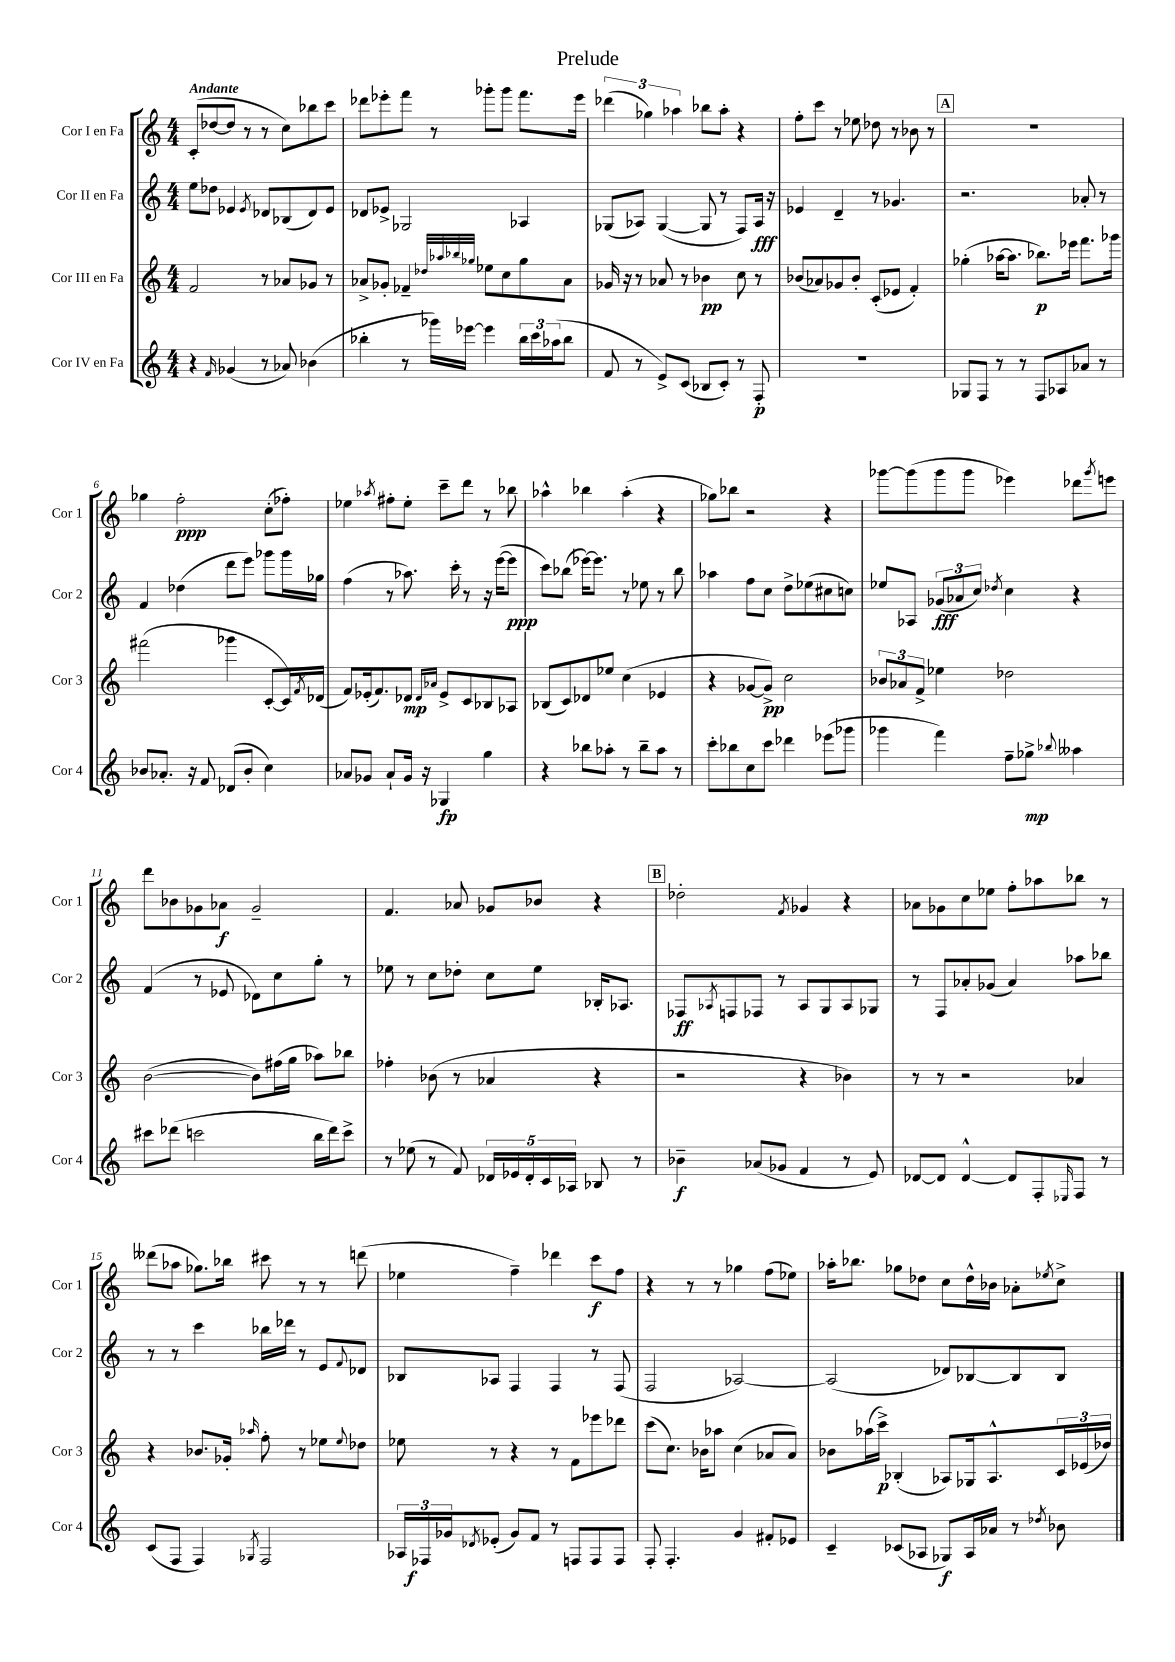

**kern	**dynam	**kern	**dynam	**kern	**dynam	**kern	**dynam
*part4	*part4	*part3	*part3	*part2	*part2	*part1	*part1
*staff4	*staff4	*staff3	*staff3	*staff2	*staff2	*staff1	*staff1
*I"Cor IV en Fa	*	*I"Cor III en Fa	*	*I"Cor II en Fa	*	*I"Cor I en Fa	*
*I'Cor 4	*	*I'Cor 3	*	*I'Cor 2	*	*I'Cor 1	*
*clefG2	*	*clefG2	*	*clefG2	*	*clefG2	*
*k[]	*	*k[]	*	*k[]	*	*k[]	*
*M4/4	*	*M4/4	*	*M4/4	*	*M4/4	*
=1	=1	=1	=1	=1	=1	=1	=1
!	!	!	!	!	!	!LO:TX:a:B:t=Andante	!
4r	.	2f/	.	8ee\L	.	(8c'/L	.
.	.	.	.	8dd-X\J	.	[8dd-X/	.
16qqf/	.	.	.	.	.	.	.
(4g-X/	.	.	.	4e-X/	.	8dd-/J]	.
.	.	.	.	.	.	8r	.
.	.	.	.	8qe-/	.	.	.
8r	.	8r	.	8d-X/L	.	8r	.
8a-X/)	.	8a-X/L	.	(8B-X/	.	8cc\L)	.
(4b-X\	.	8g-X/J	.	8d-/)	.	8bb-X\	.
.	.	8r	.	8e-/J	.	8ccc\J	.
=2	=2	=2	=2	=2	=2	=2	=2
4bb-X'\	.	8a-X^/L	.	8d-X/L	.	8ddd-X\L	.
.	.	8g-X'/J	.	8e-X^/J	.	8eee-X'\	.
8r	.	4f-X~/	.	2G-X/	.	8fff\J	.
16ggg-X\LL)	.	.	.	.	.	8r	.
[16eee-X\JJ	.	.	.	.	.	.	.
.	.	32qqdd-X/LLL	.	.	.	.	.
.	.	32qqaa-X/	.	.	.	.	.
.	.	32qqbb-X/	.	.	.	.	.
.	.	32qqgg-X/JJJ	.	.	.	.	.
4eee-\]	.	8ee-X\L	.	.	.	8ggg-X'\L	.
.	.	8cc\	.	.	.	8ggg-\J	.
24bb-\LL	.	8gg-\	.	4A-X/	.	8.fff\L	.
24ccc\	.	.	.	.	.	.	.
(24aa-X\J	.	.	.	.	.	.	.
8bb-\J	.	8a-\J	.	.	.	.	.
.	.	.	.	.	.	16eee-\Jk	.
=3	=3	=3	=3	=3	=3	=3	=3
8f/	.	16g-X/	.	(8G-X/L	.	(6ddd-X\	.
.	.	16r	.	.	.	.	.
8r	.	8r	.	8A-X/J)	.	.	.
.	.	.	.	.	.	6gg-X\)	.
8e^/L)	.	8a-X/	.	([4G-/	.	.	.
.	.	.	.	.	.	6aa-X\	.
(8c/J	.	8r	.	.	.	.	.
8B-X/L	.	4b-X\	pp	8G-/]	.	8bb-X\L	.
8c'/J)	.	.	.	8r	.	8aa-'\J	.
8r	.	8cc\	.	8F/L)	.	4r	.
8F'/	p	8r	.	16A-/Jk	fff	.	.
.	.	.	.	16r	.	.	.
=4	=4	=4	=4	=4	=4	=4	=4
1r	.	(8b-X/L	.	4e-X/	.	8ff'\L	.
.	.	8a-X/)	.	.	.	8ccc\J	.
.	.	8g-X/	.	4d~/	.	8r	.
.	.	8b-'/J	.	.	.	8ee-X\	.
.	.	(8c'/L	.	8r	.	8dd-X\	.
.	.	8e-X/J	.	4.g-X/	.	8r	.
.	.	4f'/)	.	.	.	8b-X\	.
.	.	.	.	.	.	8r	.
!!LO:REH:place=s1:t=A
=5	=5	=5	=5	=5	=5	=5	=5
8G-X/L	.	(4gg-X'\	.	2.r	.	1r	.
8F/J	.	.	.	.	.	.	.
8r	.	[16aa-X\KL	.	.	.	.	.
.	.	8.aa-\J]	.	.	.	.	.
8r	.	.	.	.	.	.	.
8F/L	.	8.bb-X\L)	p	.	.	.	.
8A-X/	.	.	.	.	.	.	.
.	.	16eee-X\Jk	.	.	.	.	.
8a-X/J	.	8.fff\L	.	8a-X'/	.	.	.
8r	.	.	.	8r	.	.	.
.	.	16ggg-X\Jk	.	.	.	.	.
!!LO:LB:g=z
=6	=6	=6	=6	=6	=6	=6	=6
8b-X/L	.	(2fff#X\	.	4f/	.	4gg-X\	.
8.a-X'/J	.	.	.	.	.	.	.
.	.	.	.	(4dd-X\	.	2ff'\	ppp
16r	.	.	.	.	.	.	.
8f/	.	.	.	.	.	.	.
(8d-X/L	.	4ggg-X\	.	8ddd\L	.	.	.
8b-'/J	.	.	.	8eee\J)	.	.	.
4cc\)	.	[8c'/L	.	8ggg-X\L	.	(8cc'\L	.
.	.	16c/L])	.	16ggg-\L	.	8ff-X'\J)	.
.	.	8qf/	.	.	.	.	.
.	.	(16d-X/JJ	.	16gg-X\JJ	.	.	.
=7	=7	=7	=7	=7	=7	=7	=7
8a-X/L	.	8f/L)	.	(4ff\	.	4ee-X\	.
8g-X/J	.	(16e-X'/k	.	.	.	.	.
.	.	8.f/)	.	.	.	.	.
.	.	.	.	.	.	8qaa-X/	.
8a-`/L	.	.	.	8r	.	8ff#X'\L	.
16g-/Jk	.	8d-X/J	mp	8.aa-X\)	.	8ee-'\J	.
16r	.	.	.	.	.	.	.
.	.	16qqd-/LL	.	.	.	.	.
.	.	16qqa-X/JJ	.	.	.	.	.
4G-X/	fp	8e-^/L	.	.	.	8ccc~\L	.
.	.	.	.	16ccc'\	.	.	.
.	.	8c/	.	8r	.	8ddd\J	.
4gg\	.	8B-X/	.	16r	.	8r	.
.	.	.	.	([16eee\KL	.	.	.
.	.	8A-X/J	.	8eee\J]	ppp	8bb-X\	.
=8	=8	=8	=8	=8	=8	=8	=8
4r	.	(8B-X/L	.	8ccc\L)	.	4aa-X^^\	.
.	.	8c/)	.	(8bb-X\J	.	.	.
8bb-X\L	.	8d-X/	.	[16eee-X\KL)	.	4bb-X\	.
.	.	.	.	8.eee-\J]	.	.	.
8aa-X'\J	.	8ee-X/J	.	.	.	.	.
8r	.	(4cc\	.	8r	.	(4aa-'\	.
8bb-~\L	.	.	.	8ee-X\	.	.	.
8aa-\J	.	4e-X/	.	8r	.	4r	.
8r	.	.	.	8bb-\	.	.	.
=9	=9	=9	=9	=9	=9	=9	=9
8ccc'\L	.	4r	.	4aa-X\	.	8gg-X\L)	.
8bb-X\	.	.	.	.	.	8bb-X\J	.
8cc\	.	[8g-X/L	.	8ff\L	.	2r	.
8ccc\J	.	8g-^/J])	pp	8cc\J	.	.	.
4ddd-X\	.	2cc\	.	8dd^\L	.	.	.
.	.	.	.	(8ee-X\	.	.	.
(8eee-X\L	.	.	.	8cc#X\	.	4r	.
8ggg-X\J	.	.	.	8ccn\J)	.	.	.
=10	=10	=10	=10	=10	=10	=10	=10
4ggg-X\	.	12b-X/L	.	8ee-X/L	.	[8ggg-X\L	.
.	.	12a-X/	.	.	.	.	.
.	.	.	.	8A-X/J	.	(8ggg-\]	.
.	.	12f^/J	.	.	.	.	.
4fff\)	.	4ee-X\	.	(12g-X/L	fff	8ggg-\	.
.	.	.	.	12a-X/	.	.	.
.	.	.	.	.	.	8ggg-\J	.
.	.	.	.	12cc/J)	.	.	.
.	.	.	.	8qdd-X/	.	.	.
8ff~\L	.	2dd-X\	.	4cc\	.	4eee-X\)	.
8gg-X^\J	mp	.	.	.	.	.	.
8qqbb-X/	.	.	.	.	.	.	.
4aa--X\	.	.	.	4r	.	8ddd-X\L	.
.	.	.	.	.	.	8qggg-/	.
.	.	.	.	.	.	8eeen\J	.
!!LO:LB:g=z
=11	=11	=11	=11	=11	=11	=11	=11
8ccc#X\L	.	([2b\	.	(4f/	.	8ddd\L	.
(8ddd-X\J	.	.	.	.	.	8b-X\	.
2cccn\	.	.	.	8r	.	8g-X\	.
.	.	.	.	8e-X/	.	8a-X\J	f
.	.	8b\L])	.	8d-X\L)	.	2g-~/	.
.	.	(16ff#X\L	.	8cc\	.	.	.
.	.	16gg\JJ	.	.	.	.	.
16bb\LL	.	8aa-X\L)	.	8gg'\J	.	.	.
16ddd-\J)	.	.	.	.	.	.	.
8ccc^\J	.	8bb-X\J	.	8r	.	.	.
=12	=12	=12	=12	=12	=12	=12	=12
8r	.	4ff-X'\	.	8ee-X\	.	4.f/	.
(8ee-X\	.	.	.	8r	.	.	.
8r	.	(8b-X\	.	8cc\L	.	.	.
8f/)	.	8r	.	8dd-X'\J	.	8a-X/	.
20d-X/LL	.	4a-X/	.	8cc\L	.	8g-X/L	.
20e-X/	.	.	.	.	.	.	.
20d-'/	.	.	.	.	.	.	.
.	.	.	.	8ee-\J	.	8b-X/J	.
20c/	.	.	.	.	.	.	.
20A-X/JJ	.	.	.	.	.	.	.
8B-X/	.	4r	.	16B-X'/KL	.	4r	.
.	.	.	.	8.A-X/J	.	.	.
8r	.	.	.	.	.	.	.
!!LO:REH:place=s1:t=B
=13	=13	=13	=13	=13	=13	=13	=13
4b-X~\	f	2r	.	8F-X/L	ff	2dd-X'\	.
.	.	.	.	8qA-X/	.	.	.
.	.	.	.	8Fn/	.	.	.
(8a-X/L	.	.	.	8F-X/J	.	.	.
8g-X/J	.	.	.	8r	.	.	.
.	.	.	.	.	.	8qf/	.
4f/	.	4r	.	8A-/L	.	4g-X/	.
.	.	.	.	8G/	.	.	.
8r	.	4b-X\)	.	8A-/	.	4r	.
8e/)	.	.	.	8G-X/J	.	.	.
=14	=14	=14	=14	=14	=14	=14	=14
[8d-X/L	.	8r	.	8r	.	8a-X\L	.
8d-/J]	.	8r	.	8F/L	.	8g-X\	.
[4d-^^/	.	2r	.	8a-X'/	.	8cc\	.
.	.	.	.	(8g-X/J	.	8ee-X\J	.
8d-/L]	.	.	.	4a-/)	.	8ff'\L	.
8F'/	.	.	.	.	.	8aa-X\	.
16qqE-X/	.	.	.	.	.	.	.
8F/J	.	4a-X/	.	8aa-X\L	.	8bb-X\J	.
8r	.	.	.	8bb-X\J	.	8r	.
!!LO:LB:g=z
=15	=15	=15	=15	=15	=15	=15	=15
(8c/L	.	4r	.	8r	.	(8ddd--X\L	.
8F/J	.	.	.	8r	.	8aa-X\J	.
4F/)	.	8.b-X/L	.	4ccc\	.	8.gg-X\L)	.
.	.	16g-X'/Jk	.	.	.	16bb-X\Jk	.
8qG-X/	.	16qqaa-X/	.	.	.	.	.
2F/	.	8ff'\	.	16bb-X\LL	.	8ccc#X\	.
.	.	.	.	16ddd-X\JJ	.	.	.
.	.	8r	.	8r	.	8r	.
.	.	8ee-X\L	.	8e/L	.	8r	.
.	.	8qqee-/	.	8qqf/	.	.	.
.	.	8dd-X\J	.	8d-X/J	.	(8dddn\	.
=16	=16	=16	=16	=16	=16	=16	=16
24A-X/LL	.	8ee-X\	.	8B-X/L	.	4ee-X\	.
24F-X/	f	.	.	.	.	.	.
24g-X/J	.	.	.	.	.	.	.
8qd-X/	.	.	.	.	.	.	.
(8e-X'/J	.	8r	.	8A-X/J	.	.	.
8g-/L)	.	4r	.	4F/	.	4ff~\)	.
8f/J	.	.	.	.	.	.	.
8r	.	8r	.	4F/	.	4ddd-X\	.
8Fn/L	.	8f\L	.	.	.	.	.
8F/	.	8eee-X\	.	8r	.	8ccc\L	f
8F/J	.	8ddd-X\J	.	(8F/	.	8ff\J	.
=17	=17	=17	=17	=17	=17	=17	=17
8F'/	.	(8ccc\L	.	2F/	.	4r	.
4.F'/	.	8.cc\J)	.	.	.	.	.
.	.	.	.	.	.	8r	.
.	.	16b-X\KL	.	.	.	.	.
.	.	8aa-X\J	.	.	.	8r	.
4g/	.	(4cc\	.	[2A-X/)	.	4gg-X\	.
8f#X'/L	.	8a-X/L	.	.	.	(8ff\L	.
8e-X/J	.	8a-/J)	.	.	.	8ee-X\J)	.
=18	=18	=18	=18	=18	=18	=18	=18
4c~/	.	8b-X\L	.	(2A-/]	.	16aa-X'\KL	.
.	.	.	.	.	.	8.bb-X\J	.
.	.	(16aa-X\L	.	.	.	.	.
.	.	16ccc^\JJ)	p	.	.	.	.
(8c-X/L	.	(4B-X'/	.	.	.	8gg-X\L	.
8A-X/J	.	.	.	.	.	8dd-X\J	.
8G-X/L)	f	8A-X/L)	.	8d-X/L)	.	8cc\L	.
16A-/L	.	16G-X/k	.	[8B-X/	.	16dd-^^\L	.
16a-X/JJ	.	8.A-^^/	.	.	.	16b-X\JJ	.
8r	.	.	.	8B-/]	.	8a-X'\L	.
8qdd-X/	.	.	.	.	.	8qee-X/	.
8b-X\	.	24c/L	.	8B-/J	.	8cc^\J	.
.	.	(24e-X/	.	.	.	.	.
.	.	24dd-X/JJ)	.	.	.	.	.
==	==	==	==	==	==	==	==
*-	*-	*-	*-	*-	*-	*-	*-
